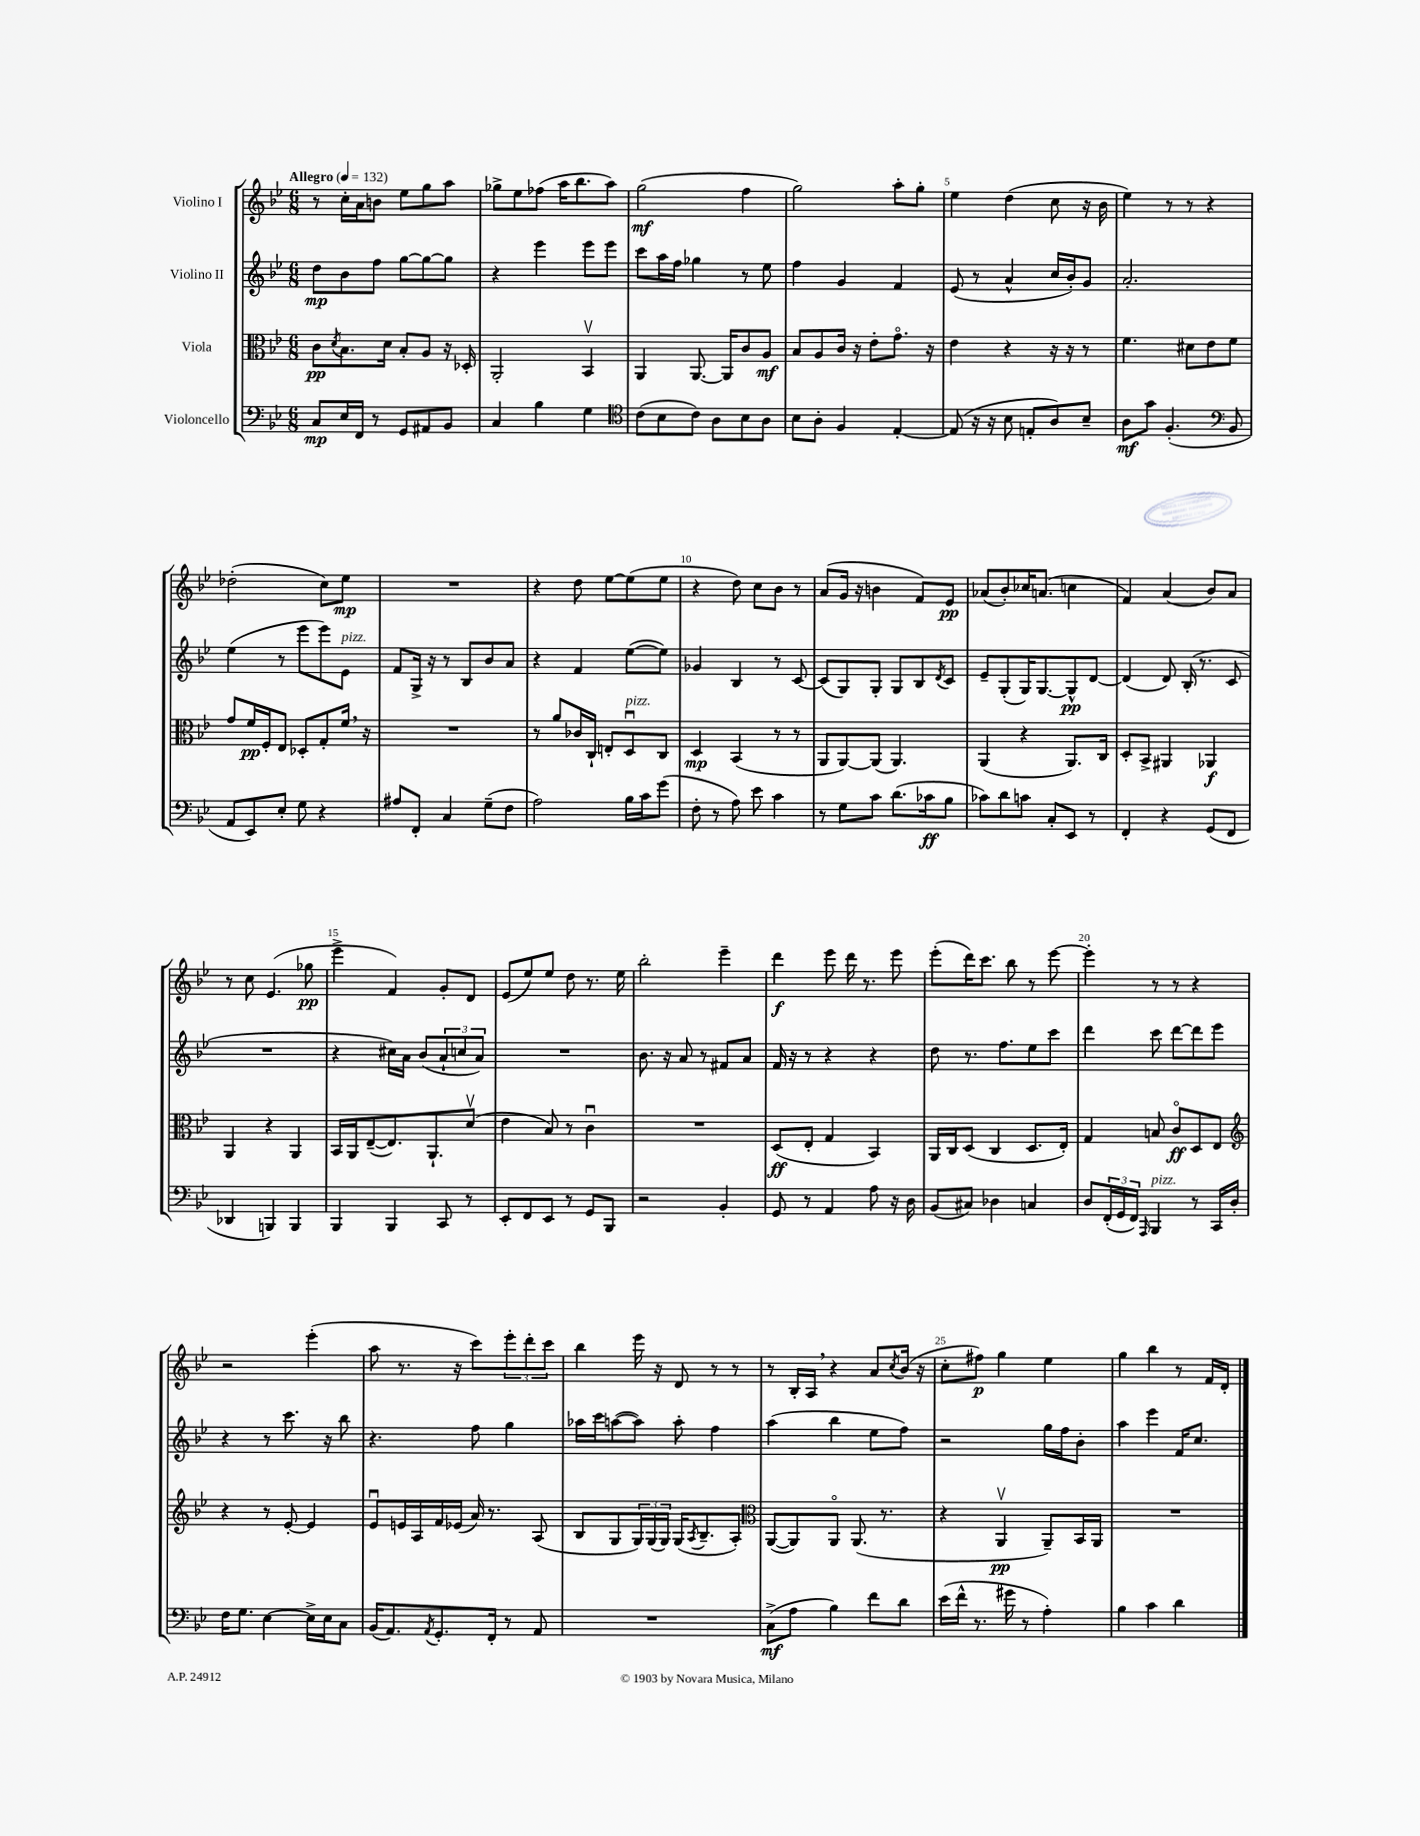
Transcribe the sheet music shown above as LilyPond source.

<<
\new StaffGroup <<
\new Staff = "s0" \with { instrumentName = "Violino I" } {
    \clef treble \key bes \major \numericTimeSignature \time 6/8 \tempo "Allegro" 4 = 132
    r8 c''16-. a'16 b'8 ees''8 g''8 a''8 |
    ges''8-> ees''8 fes''8( a''16 bes''8. a''8) |
    g''2\mf( f''4 |
    g''2) a''8-. g''8-. |
    ees''4 d''4( c''8 r16 bes'16 |
    ees''4) r8 r8 r4 |
    des''2-.( c''8) ees''8\mp |
    R2. |
    r4 d''8 ees''8~ ees''8( ees''8 |
    r4 d''8) c''8 bes'8 r8 |
    a'8( g'16 r16 b'4 f'8) ees'8\pp |
    aes'8( bes'8-.) ces''16 a'8.( c''4 |
    f'4) a'4( bes'8) a'8 |
    r8 c''8 ees'4.( ges''8\pp |
    ees'''4-> f'4) g'8-. d'8 |
    ees'8( ees''8) ees''8 d''8 r8. ees''16 |
    bes''2-. ees'''4-- |
    d'''4\f ees'''8 d'''16 r8. ees'''8 |
    ees'''8-.( d'''16) c'''8. bes''8 r8 ees'''8~ |
    ees'''4-. r8 r8 r4 |
    r2 ees'''4-.( |
    a''8 r8. r16 c'''8) \tuplet 3/2 { ees'''8-. d'''8-. c'''8 } |
    bes''4 ees'''16 r16 d'8 r8 r8 |
    r8 bes16-. a16 \breathe r4 a'8 \acciaccatura { c''8 } bes'16( r16 |
    c''8-. fis''8\p) g''4 ees''4 |
    g''4 bes''4 r8 f'16 d'16-. \bar "|." |
}
\new Staff = "s1" \with { instrumentName = "Violino II" } {
    \clef treble \key bes \major \numericTimeSignature \time 6/8
    d''8\mp bes'8 f''8 g''8~ g''8~ g''8 |
    r4 ees'''4 ees'''8 ees'''8 |
    c'''8 a''16 f''16 ges''4 r8 ees''8 |
    f''4 g'4 f'4 |
    ees'8( r8 a'4-^ c''16 bes'16-.) g'8 |
    a'2.-. |
    ees''4( r8 ees'''8 ees'''8) ees'8^\markup { \italic "pizz." } |
    f'8 g16-> r16 r8 bes8 bes'8 a'8 |
    r4 f'4 ees''8~( ees''8) |
    ges'4 bes4 r8 c'8~ |
    c'8( g8) g8-. g8 bes8 \acciaccatura { d'8 } c'8 |
    ees'8-- g8-.( g16) g8.~ g8-^\pp d'8~ |
    d'4( d'8) bes16-.( r8. c'8 |
    R2. |
    r4 cis''16) a'16 bes'8( \tuplet 3/2 { a'8-! c''8 a'8) } |
    R2. |
    bes'8. r16 a'8 r8 fis'8 a'8 |
    f'16 r16 r8 r4 r4 |
    d''8 r8. f''8. ees''8 c'''8 |
    d'''4 c'''8 d'''8~ d'''8 ees'''8 |
    r4 r8 c'''8. r16 bes''8 |
    r4. f''8 g''4 |
    aes''16 c'''16 a''8~( a''8) a''8-. f''4 |
    a''4( bes''4 ees''8 f''8) |
    r2 g''16 f''16 bes'8-. |
    a''4 ees'''4 f'16 c''8. \bar "|." |
}
\new Staff = "s2" \with { instrumentName = "Viola" } {
    \clef alto \key bes \major \numericTimeSignature \time 6/8
    c'8\pp \acciaccatura { d'8 } bes8. d'16 bes8-. a8 r16 des16-. |
    a,2-. bes,4\upbow |
    a,4 a,8.~ a,16 c'8 a8\mf |
    bes8 a8 c'16 r16 ees'8-. g'8.\flageolet r16 |
    ees'4 r4 r16 r16 r8 |
    f'4. dis'8 ees'8 f'8 |
    g'8 f'16\pp f16-. ees8 des8-. g8-. f'16 \breathe r16 |
    R2. |
    r8 a'8 ces'16 c16-! e8-. d8\downbow^\markup { \italic "pizz." } c8 |
    d4\mp bes,4( r8 r8 |
    a,8 a,8~) a,8( a,4.) |
    a,4( r4 a,8.) c16 |
    d8-. bes,8-> ais,4 aes,4\f |
    a,4 r4 a,4 |
    bes,16 a,16 ees8~--( ees8.) a,8.-! d'8\upbow( |
    ees'4 bes8) r8 c'4\downbow |
    R2. |
    d8\ff( ees8-. g4 bes,4) |
    a,16 c16 d8( c4 d8. ees16-.) |
    g4 b8 c'8\flageolet\ff d8 ees8 |
    \clef treble r4 r8 ees'8~-. ees'4 |
    ees'8\downbow e'16 a16 f'16 ees'16( a'16) r8. a8( |
    bes8 g8 \tuplet 3/2 { g16) g16( g16) } g16( \acciaccatura { a8 } bes8.-- a8-.) |
    \clef alto a,8~( a,8) a,8\flageolet a,8.( r8. |
    r4 a,4\upbow\pp a,8--) bes,16 a,16 |
    R2. \bar "|." |
}
\new Staff = "s3" \with { instrumentName = "Violoncello" } {
    \clef bass \key bes \major \numericTimeSignature \time 6/8
    c8\mp ees16 f,16 r8 g,8 ais,8 bes,8 |
    c4 bes4 g4 |
    \clef tenor c'8( bes8 c'8) a8 bes8 a8 |
    bes8 a8-. f4 ees4~-. |
    ees8( r16 r16 bes8 e8-. a8) bes8-- |
    a8\mf g'8 f4.-.( \clef bass bes,8 |
    a,8 ees,8) ees8-. g8 r4 |
    ais8 f,8-. c4 g8--( f8 |
    a2) bes16 c'16 g'8( |
    f8-. r8 a8) ees'8 c'4 |
    r8 g8 c'8 d'8.( ces'16\ff bes8 |
    ces'8) d'8 c'8 c8-. ees,8 r8 |
    f,4-. r4 g,8( f,8 |
    des,4 b,,4) b,,4 |
    bes,,4 bes,,4 c,8 r8 |
    ees,8-. f,8 ees,8 r8 g,8 bes,,8 |
    r2 bes,4-. |
    g,8 r8 a,4 a8 r16 d16 |
    bes,8( cis8) des4 c4 |
    d8 \tuplet 3/2 { f,16-.( g,16 f,16) } \grace { a,,16 } bes,,4^\markup { \italic "pizz." } r8 c,16 d16-. |
    f16 g8. ees4~ ees16-> ees16 c8 |
    bes,16( a,8.) \acciaccatura { a,8 } g,8.-. f,16-. r8 a,8 |
    R2. |
    c8->\mf( a8 bes4) f'8 d'8 |
    ees'16( f'16-^ r8. gis'16 r8 a4-.) |
    bes4 c'4 d'4 \bar "|." |
}
>>
>>
\layout { \context { \Score \override BarNumber.break-visibility = ##(#f #t #t) barNumberVisibility = #(every-nth-bar-number-visible 5) } }
